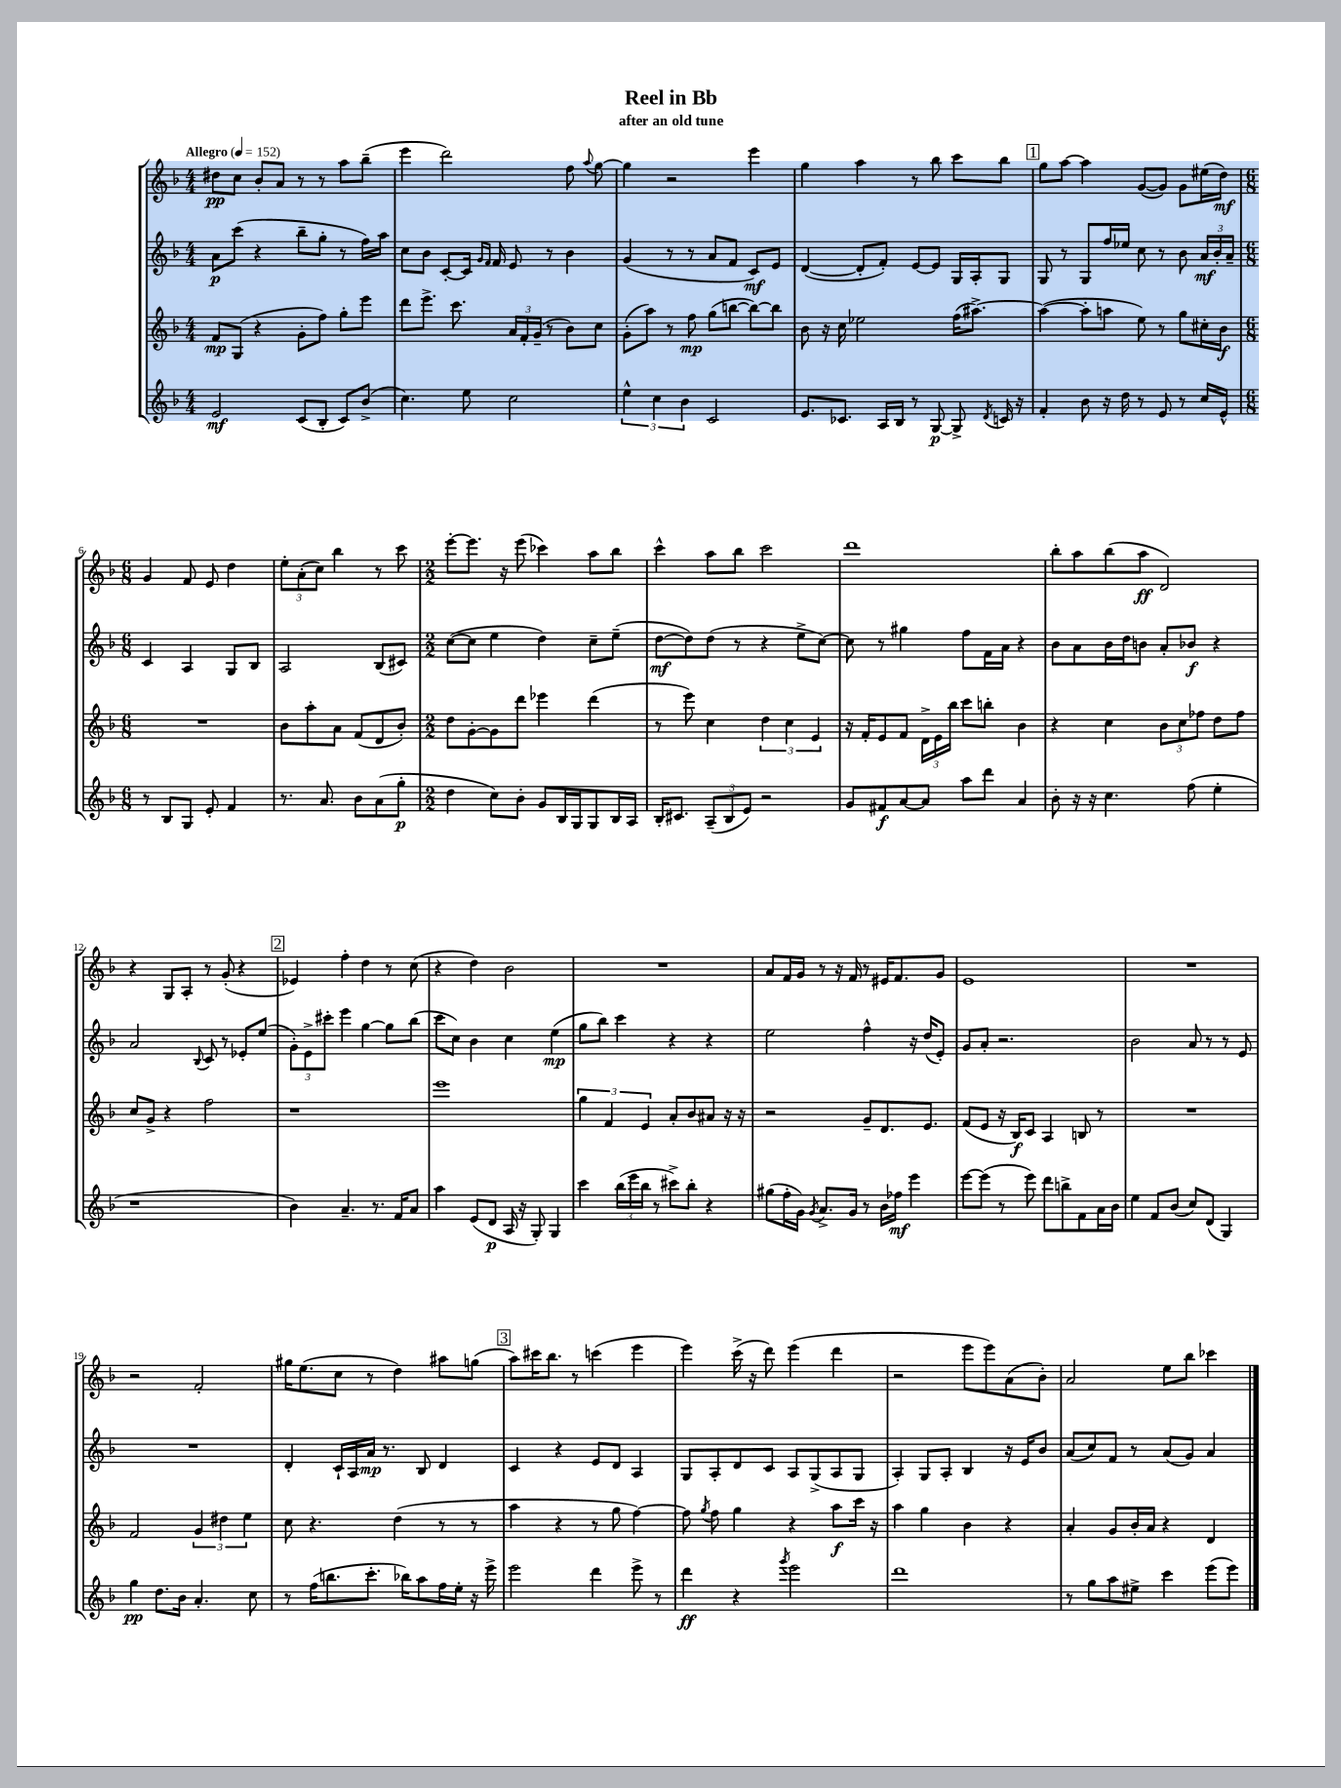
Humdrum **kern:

**kern	**kern	**kern	**kern
*staff4	*staff3	*staff2	*staff1
*clefG2	*clefG2	*clefG2	*clefG2
*k[b-]	*k[b-]	*k[b-]	*k[b-]
*M4/4	*M4/4	*M4/4	*M4/4
*MM152	*MM152	*MM152	*MM152
2e	8f	8a	8dd#
.	(8G	(8ccc	8cc
.	4r	4r	8b-'
.	.	.	8a
(8c	8g'	8bb-~	8r
8B-'	8ff)	8gg'	8r
8c)	8gg'	8r	8aa
(8b-^	8eee	16ff)	(8bb-~
.	.	16aa	.
=	=	=	=
4.cc)	8ddd	8cc	4eee
.	8.eee^	8b-	.
.	.	[8c'	2ddd)
.	8.ccc	.	.
8ee	.	16c]	.
.	.	16qqg	.
.	.	16qqf	.
.	.	16f	.
2cc	24a	8e	.
.	24f'	.	.
.	(24g~	.	.
.	8r	8r	.
.	8b-)	4b-	8ff
.	.	.	8qqaa
.	8cc	.	[8gg
=	=	=	=
6ee^^	(8g'	(4g	4gg]
.	8aa)	.	.
6cc	.	.	.
.	8r	8r	2r
6b-	.	.	.
.	8ff	8r	.
2c	(8gg	8a	.
.	[8bb	8f	.
.	8bb_)	8c)	4eee
.	8bb]	8e	.
=	=	=	=
8.e	8b-	([4d	4gg
.	16r	.	.
8.c-	16cc	.	.
.	2ee-	8d']	4aa
16A	.	8f')	.
16B-	.	.	.
8r	.	[8e	8r
[8G	.	8e]	8bb-
8G^]	(16ff	16G	8ccc
.	[8.aa#^)	16A'	.
8qd	.	.	.
16c	.	8G	8bb-
16r	.	.	.
=	=	=	=
4f'	(4aa#_	8G	8gg
.	.	8r	[8aa
8b-	8aa#']	8G	4aa]
16r	8aa	16ff	.
16dd	.	16ee-	.
8r	8ee)	8cc	([8g
8e	8r	8r	8g])
8r	8gg	8b-	8g
16cc	16cc#'	24a	(16ee#
.	.	24b-'	.
16e^^	16b-	.	16dd)
.	.	24a~	.
=	=	=	=
*M6/8	*M6/8	*M6/8	*M6/8
8r	2.r	4c	4g
8B-	.	.	.
8G	.	4A	8f
8e'	.	.	8e
4f	.	8G	4dd
.	.	8B-	.
=	=	=	=
8.r	8b-	2A	12ee'
.	.	.	(12a'
.	8aa'	.	.
.	.	.	12cc)
8.a	.	.	.
.	8a	.	4bb-
8b-	(8f	.	.
(8a	8d	(8B-	8r
8gg'	8b-')	8c#)	8ccc
=	=	=	=
*M2/2	*M2/2	*M2/2	*M2/2
4dd	8dd	([8cc	[8eee'
.	[8g'	8cc]	8.eee]
8cc)	8g]	4ee	.
.	.	.	16r
8b-'	8ddd	.	(8eee
8g	4eee-	4dd)	4ccc-)
16B-	.	.	.
16G	.	.	.
8G	(4ddd	8cc~	8aa
16B-	.	(8ee~	8bb-
16A	.	.	.
=	=	=	=
16B-'	8r	[8dd	4ccc^^
8.c#	.	.	.
.	8eee)	8dd])	.
(12A~	4cc	(8dd	8aa
12B-	.	.	.
.	.	8r	8bb-
12e)	.	.	.
2r	6dd	4r	2ccc
.	6cc	.	.
.	.	8ee^	.
.	6e	.	.
.	.	[8cc)	.
=	=	=	=
8g	16r	8cc]	1ddd
.	16f'	.	.
8f#	8e	8r	.
[8a	8f	4gg#	.
8a]	24d^	.	.
.	24e	.	.
.	24bb-	.	.
8aa	8ccc	8ff	.
8ddd	8bb'	16f	.
.	.	16a	.
4a	4b-	4r	.
=	=	=	=
8b-'	4r	8b-	8bb-'
16r	.	8a	8aa
16r	.	.	.
4.cc	4cc	16b-	(8bb-
.	.	16dd	.
.	.	8b	8aa
.	12b-	8a'	2d)
.	12cc	.	.
(8ff	.	8b-	.
.	12ff-	.	.
4ee'	8dd	4r	.
.	8ff-	.	.
=	=	=	=
1r	8cc	2a	4r
.	8g^	.	.
.	4r	.	8G
.	.	.	8A'
.	.	8qqB-	.
.	2ff	8c	8r
.	.	8r	(8g'
.	.	8e-'	4r
.	.	(8ee	.
=	=	=	=
4b-)	1r	12g')	4e-)
.	.	12e^	.
.	.	12ccc#'	.
4.a~	.	4eee	4ff'
.	.	[4gg	4dd
8.r	.	.	.
.	.	8gg]	8r
16f	.	.	.
8a	.	(8bb-	(8cc
=	=	=	=
4aa	1eee	8ccc	4r
.	.	8cc)	.
(8e	.	4b-	4dd)
8d	.	.	.
16A	.	4cc	2b-
16r	.	.	.
8G')	.	.	.
4G	.	(4ee	.
=	=	=	=
4ccc	6gg	8gg	1r
.	.	8bb-)	.
.	6f	.	.
(24bb-	.	4ccc	.
24eee	.	.	.
24bb-	6e	.	.
8r	.	.	.
8ccc#^)	8a'	4r	.
8bb-'	8b-	.	.
4r	8a#	4r	.
.	16r	.	.
.	16r	.	.
=	=	=	=
(8gg#	2r	2ee	8a
16ff'	.	.	16f
16g)	.	.	16g
8qg	.	.	.
8.a^	.	.	8r
.	.	.	16r
16g	.	.	16f
8r	8g~	4ff^^	8r
16b-	8.d	.	16e#
16ff-	.	.	8.f
4eee	.	16r	.
.	8.e	(16dd	.
.	.	8e')	8g
=	=	=	=
[8eee	(8f	8g	1e
(8eee]	8e	8a'	.
8r	16r	2.r	.
.	16B-)	.	.
8eee)	8c	.	.
8ddd	4A	.	.
8bb^	.	.	.
8f	8B	.	.
16a	8r	.	.
16b-	.	.	.
=	=	=	=
4ee	1r	2b-	1r
8f	.	.	.
(8b-	.	.	.
8cc)	.	8a	.
(8d	.	8r	.
4G)	.	8r	.
.	.	8e	.
=	=	=	=
4gg	2f	1r	2r
8.dd	.	.	.
16b-	.	.	.
4.a'	6g	.	2f'
.	6dd#	.	.
.	6ee	.	.
8cc	.	.	.
=	=	=	=
8r	8cc	4d'	16gg#
.	.	.	(8.ee
(16ff	4.r	.	.
8.bb	.	.	.
.	.	16c`	8cc
.	.	16A	.
8.ccc'	.	16a	8r
.	.	8.r	.
.	(4dd	.	4dd)
16bb-)	.	.	.
8aa	.	8B-	.
16ff	8r	4d	8aa#
16ee'	.	.	.
16r	8r	.	(8gg
16eee^	.	.	.
=	=	=	=
2eee	4aa	4c	8aa)
.	.	.	16ccc#
.	.	.	8.bb-
.	4r	4r	.
.	.	.	8r
4ddd	8r	8e	(4ccc
.	8gg	8d	.
8eee^	[4ff)	4A	4eee
8r	.	.	.
=	=	=	=
4ddd	8ff]	8G	4eee)
.	8qgg	.	.
.	8ff	8A'	.
4r	4gg	8d	(16ccc^
.	.	.	16r
.	.	8c	8ddd)
8qggg	.	.	.
2eee	4r	8A	(4eee
.	.	(8G^	.
.	8aa	8A	4ddd
.	16ccc	8G	.
.	16r	.	.
=	=	=	=
1ddd	4aa	4A')	2r
.	4gg	8G	.
.	.	8A'	.
.	4b-	4B-	8eee
.	.	.	8eee)
.	4r	16r	(8a
.	.	16e	.
.	.	8b-	8b-')
=	=	=	=
8r	4a'	(8a	2a
8gg	.	8cc)	.
8aa	8g	8f	.
8ee#^	16b-'	8r	.
.	16a	.	.
4ccc	4r	(8a	8ee
.	.	8g)	8bb-
(8eee	4d	4a	4ccc-
8eee)	.	.	.
==	==	==	==
*-	*-	*-	*-
